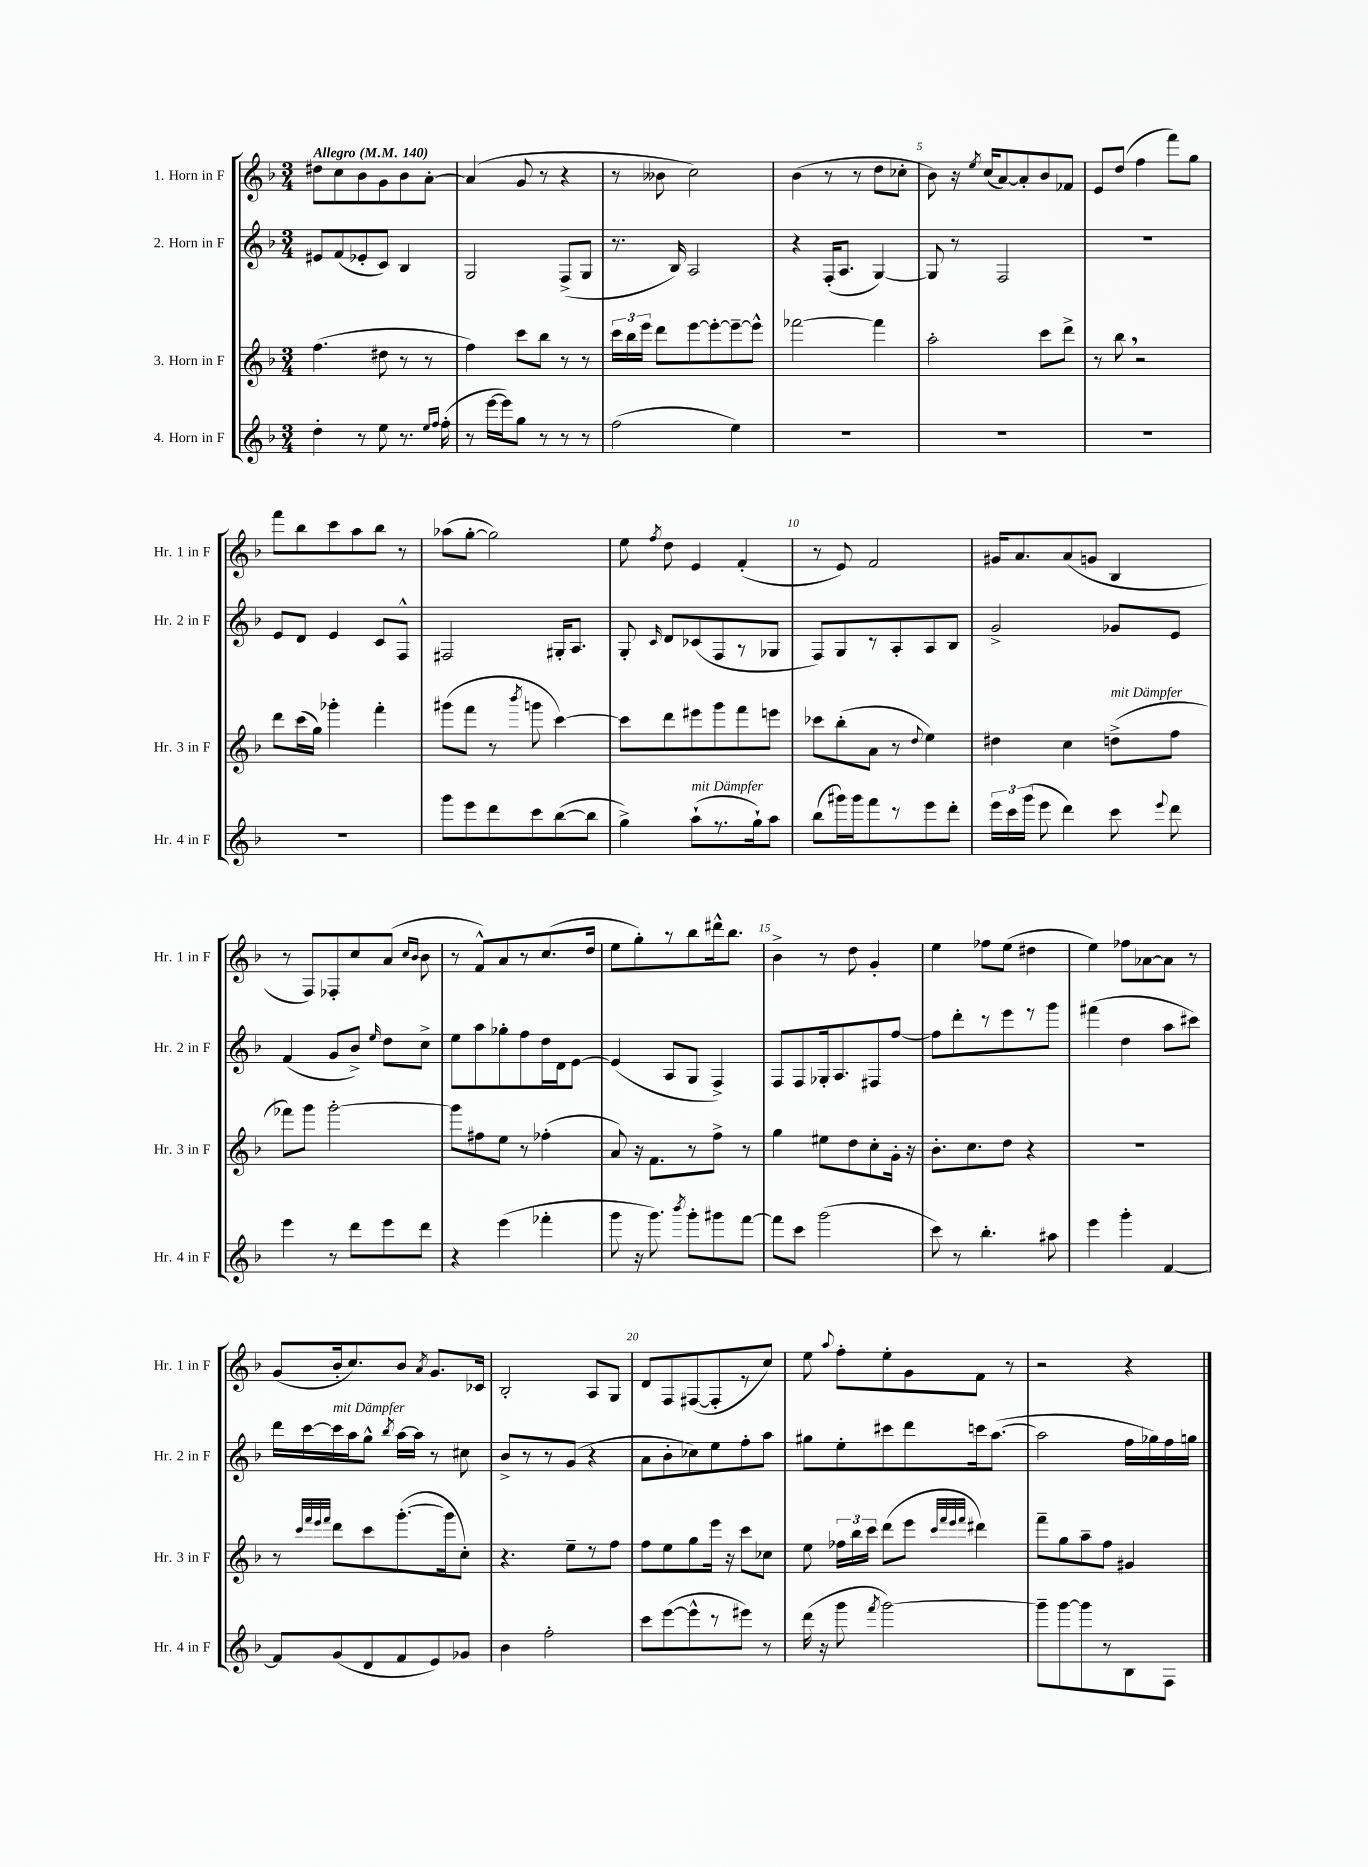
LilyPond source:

<<
\new StaffGroup <<
\new Staff = "s0" \with { instrumentName = "1. Horn in F" shortInstrumentName = "Hr. 1 in F" } {
    \clef treble \key f \major \numericTimeSignature \time 3/4 \tempo "Allegro" 4 = 140
    \autoBeamOff dis''8[ c''8 bes'8 g'8 bes'8 a'8]~-. |
    a'4( g'8 r8 r4 |
    r8 beses'8 c''2) |
    bes'4( r8 r8 d''8[ ces''8]-. |
    bes'8) r16 \acciaccatura { e''8 } c''16[( a'8~) a'8-. bes'8 fes'8] |
    e'8[ d''8]( f''4 f'''8[) g''8] |
    f'''8[ bes''8 c'''8 a''8 bes''8] r8 |
    aes''8[( g''8]~-. g''2) |
    e''8 \acciaccatura { f''8 } d''8 e'4 f'4-.( |
    r8 e'8) f'2 |
    gis'16[ a'8. a'8( g'8] bes4 |
    r8 f8[) fes8-. c''8 a'8]( \grace { c''16[ bes'16] } bes'8 |
    r8 f'8[-^) a'8 r8 c''8.( d''16] |
    e''8[ g''8-.) r8 bes''8 dis'''16-^ bes''8.] |
    bes'4-> r8 d''8 g'4-. |
    e''4 fes''8[ e''8]( dis''4 |
    e''4) fes''8[ aes'8~ aes'8] r8 |
    g'8[( bes'16-. c''8.) bes'8] \acciaccatura { a'8 } g'8.[ ces'16] |
    bes2-. a8[ g8] |
    d'8[ f8 fis8~( fis8-. r8 c''8]) |
    e''8 \appoggiatura { a''8 } f''8[-. e''8-. g'8 f'8] r8 |
    r2 r4 \bar "|." |
}
\new Staff = "s1" \with { instrumentName = "2. Horn in F" shortInstrumentName = "Hr. 2 in F" } {
    \clef treble \key f \major \numericTimeSignature \time 3/4
    \autoBeamOff eis'8[ f'8( ees'8-. c'8]) bes4 |
    g2 f8[->( g8] |
    r8. bes16) a2 |
    r4 f16[-.( a8.] g4~) |
    g8 r8 f2 |
    R2. |
    e'8[ d'8] e'4 c'8[ f8]-^ |
    fis2 gis16[-. a8.] |
    g8-. \grace { c'16 } d'8[ ces'8( f8 r8 ges8] |
    f8[) g8 r8 a8-. a8 bes8] |
    g'2-> ges'8[ e'8] |
    f'4( g'8[ bes'8]->) \grace { e''16 } d''8[ c''8]-> |
    e''8[ a''8 ges''8-. f''8 d''16 d'16 e'8]~ |
    e'4( a8[ g8] f4->) |
    f8[ f8 ges16-. a8. fis8 f''8]~ |
    f''8[ d'''8-. r8 e'''8 r8 g'''8] |
    fis'''4( d''4 a''8[ cis'''8]) |
    d'''16[ c'''16~ c'''16^\markup { \italic "mit Dämpfer" } a''16 g''8]-^ \acciaccatura { bes''8 } a''16[~ a''16] r8 cis''8 |
    bes'8[-> r8 r8 g'8]( r4 |
    a'8[ bes'8-. ces''8) e''8 f''8-. a''8] |
    gis''8[ e''8-. cis'''8 d'''8 c'''16 a''8.]~( |
    a''2 f''16[ ges''16) f''16 g''16] \bar "|." |
}
\new Staff = "s2" \with { instrumentName = "3. Horn in F" shortInstrumentName = "Hr. 3 in F" } {
    \clef treble \key f \major \numericTimeSignature \time 3/4
    \autoBeamOff f''4.( dis''8 r8 r8 |
    f''4) c'''8[ bes''8] r8 r8 |
    \tuplet 3/2 { c'''16[ bes''16 e'''16] } d'''8[ e'''8~ e'''8~-. e'''8~-- e'''8]-^ |
    fes'''2~ fes'''4 |
    a''2-. c'''8[ d'''8]-> |
    r8 bes''8 \breathe r2 |
    d'''8[ c'''16( g''16]) ges'''4-. f'''4-. |
    gis'''8[( f'''8] r8 \acciaccatura { bes'''8 } g'''8 c'''4~) |
    c'''8[ d'''8 eis'''8 g'''8 f'''8 e'''8] |
    ces'''8[ bes''8-.( a'8] r8 \appoggiatura { d''8 } e''4) |
    dis''4 c''4 d''8[->^\markup { \italic "mit Dämpfer" }( f''8] |
    fes'''8[) g'''8] g'''2~-. |
    g'''8[ fis''8 e''8] r8 fes''4-.( |
    a'8) r16 f'8.[ r8 f''8]-> r8 |
    g''4 eis''8[ d''8 c''8-. g'16]-. r16 |
    bes'8.[-. c''8. d''8] r4 |
    R2. |
    r8 \grace { c'''32[ f'''32 e'''32 f'''32] } d'''8[ c'''8 g'''8.~-.( g'''16 c''8]-.) |
    r4. e''8[-- r8 f''8] |
    f''8[ e''8 g''8 e'''16] r16 c'''8[ ces''8] |
    e''8 \tuplet 3/2 { fes''16[ bes''16 c'''16] } d'''8[( e'''8] \grace { c'''32[ f'''32 e'''32 f'''32] } dis'''4) |
    f'''8[-- g''8 a''8-- f''8] gis'4 \bar "|." |
}
\new Staff = "s3" \with { instrumentName = "4. Horn in F" shortInstrumentName = "Hr. 4 in F" } {
    \clef treble \key f \major \numericTimeSignature \time 3/4
    \autoBeamOff d''4-. r8 e''8 r8. \grace { e''16[ f''16] } f''16-.( |
    r8 e'''16[~ e'''16) g''8] r8 r8 r8 |
    f''2( e''4) |
    R2. |
    R2. |
    R2. |
    R2. |
    g'''8[ e'''8 d'''8 c'''8 bes''8~( bes''8] |
    g''4->) a''8[-!^\markup { \italic "mit Dämpfer" }( r8. g''16-!) a''8] |
    bes''8[( gis'''16) gis'''16 f'''8 r8 e'''8 d'''8]-. |
    \tuplet 3/2 { e'''16[ c'''16 g'''16]( } e'''8 d'''4) c'''8 \appoggiatura { e'''8 } d'''8 |
    e'''4 r8 d'''8[ e'''8 d'''8] |
    r4 e'''4( fes'''4-. |
    g'''8 r16 g'''8.) \acciaccatura { bes'''8 } g'''8[-. gis'''8 f'''8]~ |
    f'''8[ c'''8] g'''2( |
    c'''8) r8 bes''4.-. ais''8 |
    e'''4 g'''4-. f'4~ |
    f'8[ g'8( d'8 f'8 e'8) ges'8] |
    bes'4 f''2-. |
    c'''8[ e'''8~( e'''8-^ r8 eis'''8]) r8 |
    d'''16( r16 g'''8 \acciaccatura { f'''8 } g'''2~) |
    g'''8[-- g'''8~ g'''8 r8 bes8 f8] \bar "|." |
}
>>
>>
\layout { \context { \Score \override BarNumber.break-visibility = ##(#f #t #t) barNumberVisibility = #(every-nth-bar-number-visible 5) } }
